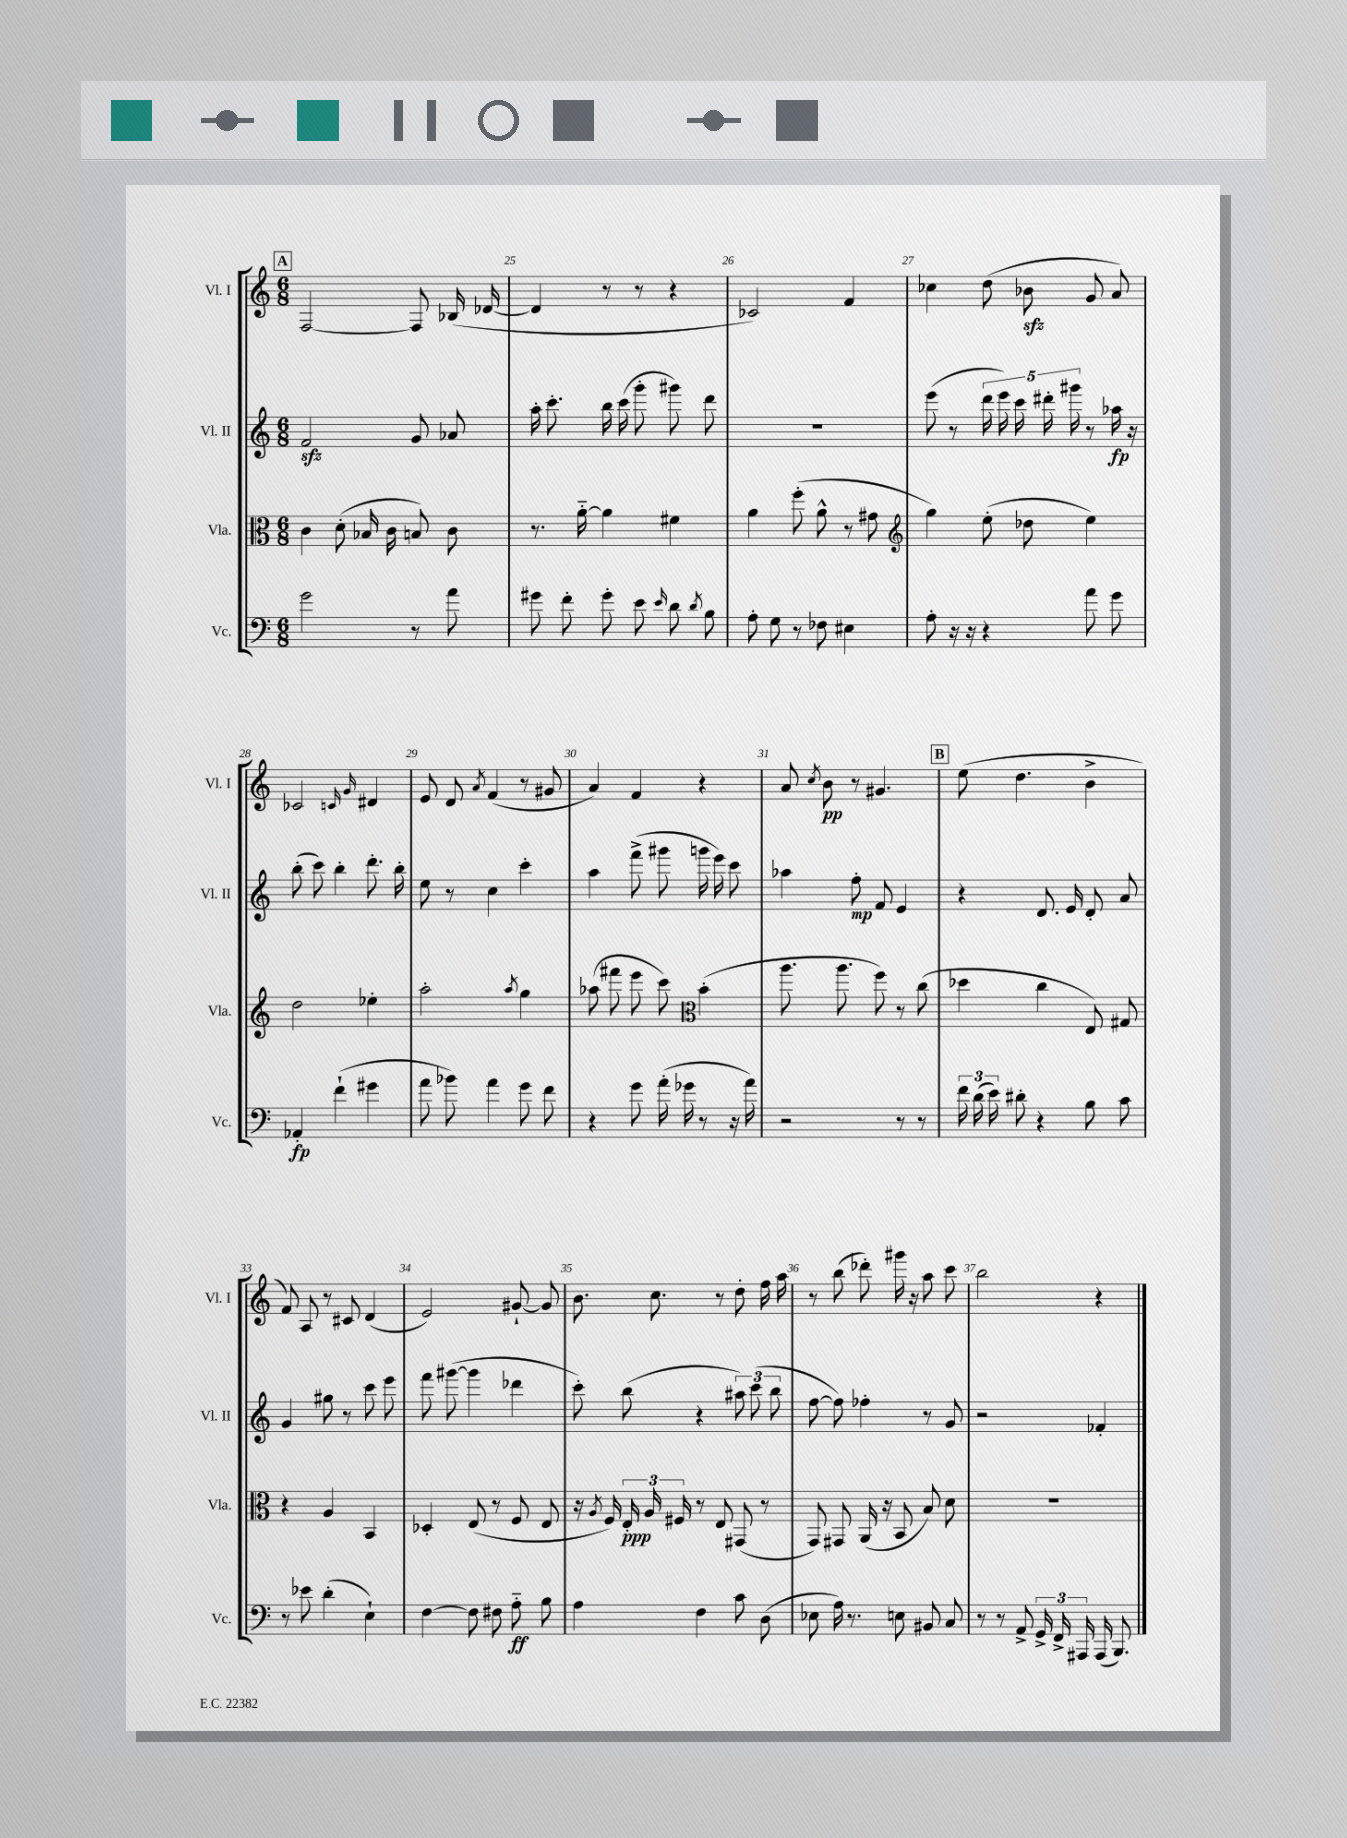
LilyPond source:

<<
\new StaffGroup <<
\new Staff = "s0" \with { instrumentName = "Vl. I" shortInstrumentName = "Vl. I" } {
    \clef treble \key c \major \numericTimeSignature \time 6/8
    \autoBeamOff \mark \markup { \box "A" } f2~ f8 bes16( des'16~ |
    des'4 r8 r8 r4 |
    ces'2) f'4 |
    ces''4 d''8( bes'8\sfz g'8 a'8) |
    ces'2 \grace { c'16 g'16 } dis'4 |
    e'8 d'8 \acciaccatura { a'8 } f'4( r8 gis'8 |
    a'4) f'4 r4 |
    a'8 \acciaccatura { c''8 } b'8\pp r8 gis'4. |
    \mark \markup { \box "B" } e''8( d''4. b'4-> |
    f'8) a8 r8 cis'8 d'4( |
    e'2) gis'8~-! gis'8 |
    b'8. c''8. r8 d''8-. f''16 a''16 |
    r8 b''8( des'''8-.) gis'''16 r16 a''8 c'''8 |
    b''2 r4 \bar "|." |
}
\new Staff = "s1" \with { instrumentName = "Vl. II" shortInstrumentName = "Vl. II" } {
    \clef treble \key c \major \numericTimeSignature \time 6/8
    \autoBeamOff \mark \markup { \box "A" } f'2\sfz g'8 aes'8 |
    a''16-. c'''8.-. b''16 c'''16( g'''8-. gis'''8) d'''8 |
    R2. |
    e'''8( r8 \tuplet 5/4 { d'''16 e'''16) c'''16 dis'''16-. gis'''16 } r8 aes''16\fp r16 |
    b''8-.( c'''8) b''4-. d'''8.-. b''16-. |
    e''8 r8 c''4 c'''4-. |
    a''4 f'''8->( gis'''8 g'''16 e'''16) c'''8 |
    aes''4 f''8-.\mp f'8 e'4 |
    \mark \markup { \box "B" } r4 d'8. e'16 d'8-. a'8 |
    g'4 gis''8 r8 c'''8 e'''8 |
    f'''8 gis'''8~( gis'''4 des'''4 |
    c'''8-.) b''8( r4 \tuplet 3/2 { ais''8) c'''8( b''8 } |
    f''8~ f''8) fes''4-. r8 g'8 |
    r2 fes'4-. \bar "|." |
}
\new Staff = "s2" \with { instrumentName = "Vla." shortInstrumentName = "Vla." } {
    \clef alto \key c \major \numericTimeSignature \time 6/8
    \autoBeamOff \mark \markup { \box "A" } c'4 d'8-.( bes16 c'16 b8) c'8 |
    r8. a'16~-_ a'4 fis'4 |
    a'4 f''8-.( a'8-^ r8 gis'8 |
    \clef treble g''4) e''8-.( des''8 e''4) |
    d''2 ees''4-. |
    a''2-. \acciaccatura { a''8 } g''4 |
    aes''8( fis'''8 e'''8 c'''8) \clef alto b'4-.( |
    a''8. a''8. f''8) r8 c''8( |
    \mark \markup { \box "B" } des''4 c''4 e8) gis8 |
    r4 a4 b,4 |
    des4-. e8( r8 f8 e8 |
    r16 \acciaccatura { a8 } f16) \tuplet 3/2 { e16-.\ppp a16 fis16 } r8 e8 gis,8( r8 |
    g,8) gis,8 a,16( r16 b,8 b8) d'8 |
    R2. \bar "|." |
}
\new Staff = "s3" \with { instrumentName = "Vc." shortInstrumentName = "Vc." } {
    \clef bass \key c \major \numericTimeSignature \time 6/8
    \autoBeamOff \mark \markup { \box "A" } g'2 r8 a'8 |
    gis'8 f'8-. gis'8-. e'8 \grace { e'16 } d'8 \acciaccatura { d'8 } b8 |
    a8-. g8 r8 fes8 eis4 |
    a8-. r16 r16 r4 a'8 g'8 |
    aes,4-.\fp f'4-!( gis'4 |
    a'8 bes'8) a'4 g'8 f'8 |
    r4 g'8 a'16-.( ges'16 r8 r16 a'16) |
    r2 r8 r8 |
    \mark \markup { \box "B" } \tuplet 3/2 { f'16 d'16( e'16) } dis'8-. r4 b8 c'8 |
    r8 ees'8 d'4-.( e4-!) |
    f4~ f8 fis8 a8-_\ff b8 |
    a4 f4 c'8 d8( |
    ees8 a16) r8. e8 bis,8 c8 |
    r8 r8 a,8-> \tuplet 3/2 { g,16-> f,16-> ais,,16 } ais,,16( b,,8.) \bar "|." |
}
>>
>>
\layout { \context { \Score currentBarNumber = #24 \override BarNumber.break-visibility = ##(#f #t #t) barNumberVisibility = #all-bar-numbers-visible } }
